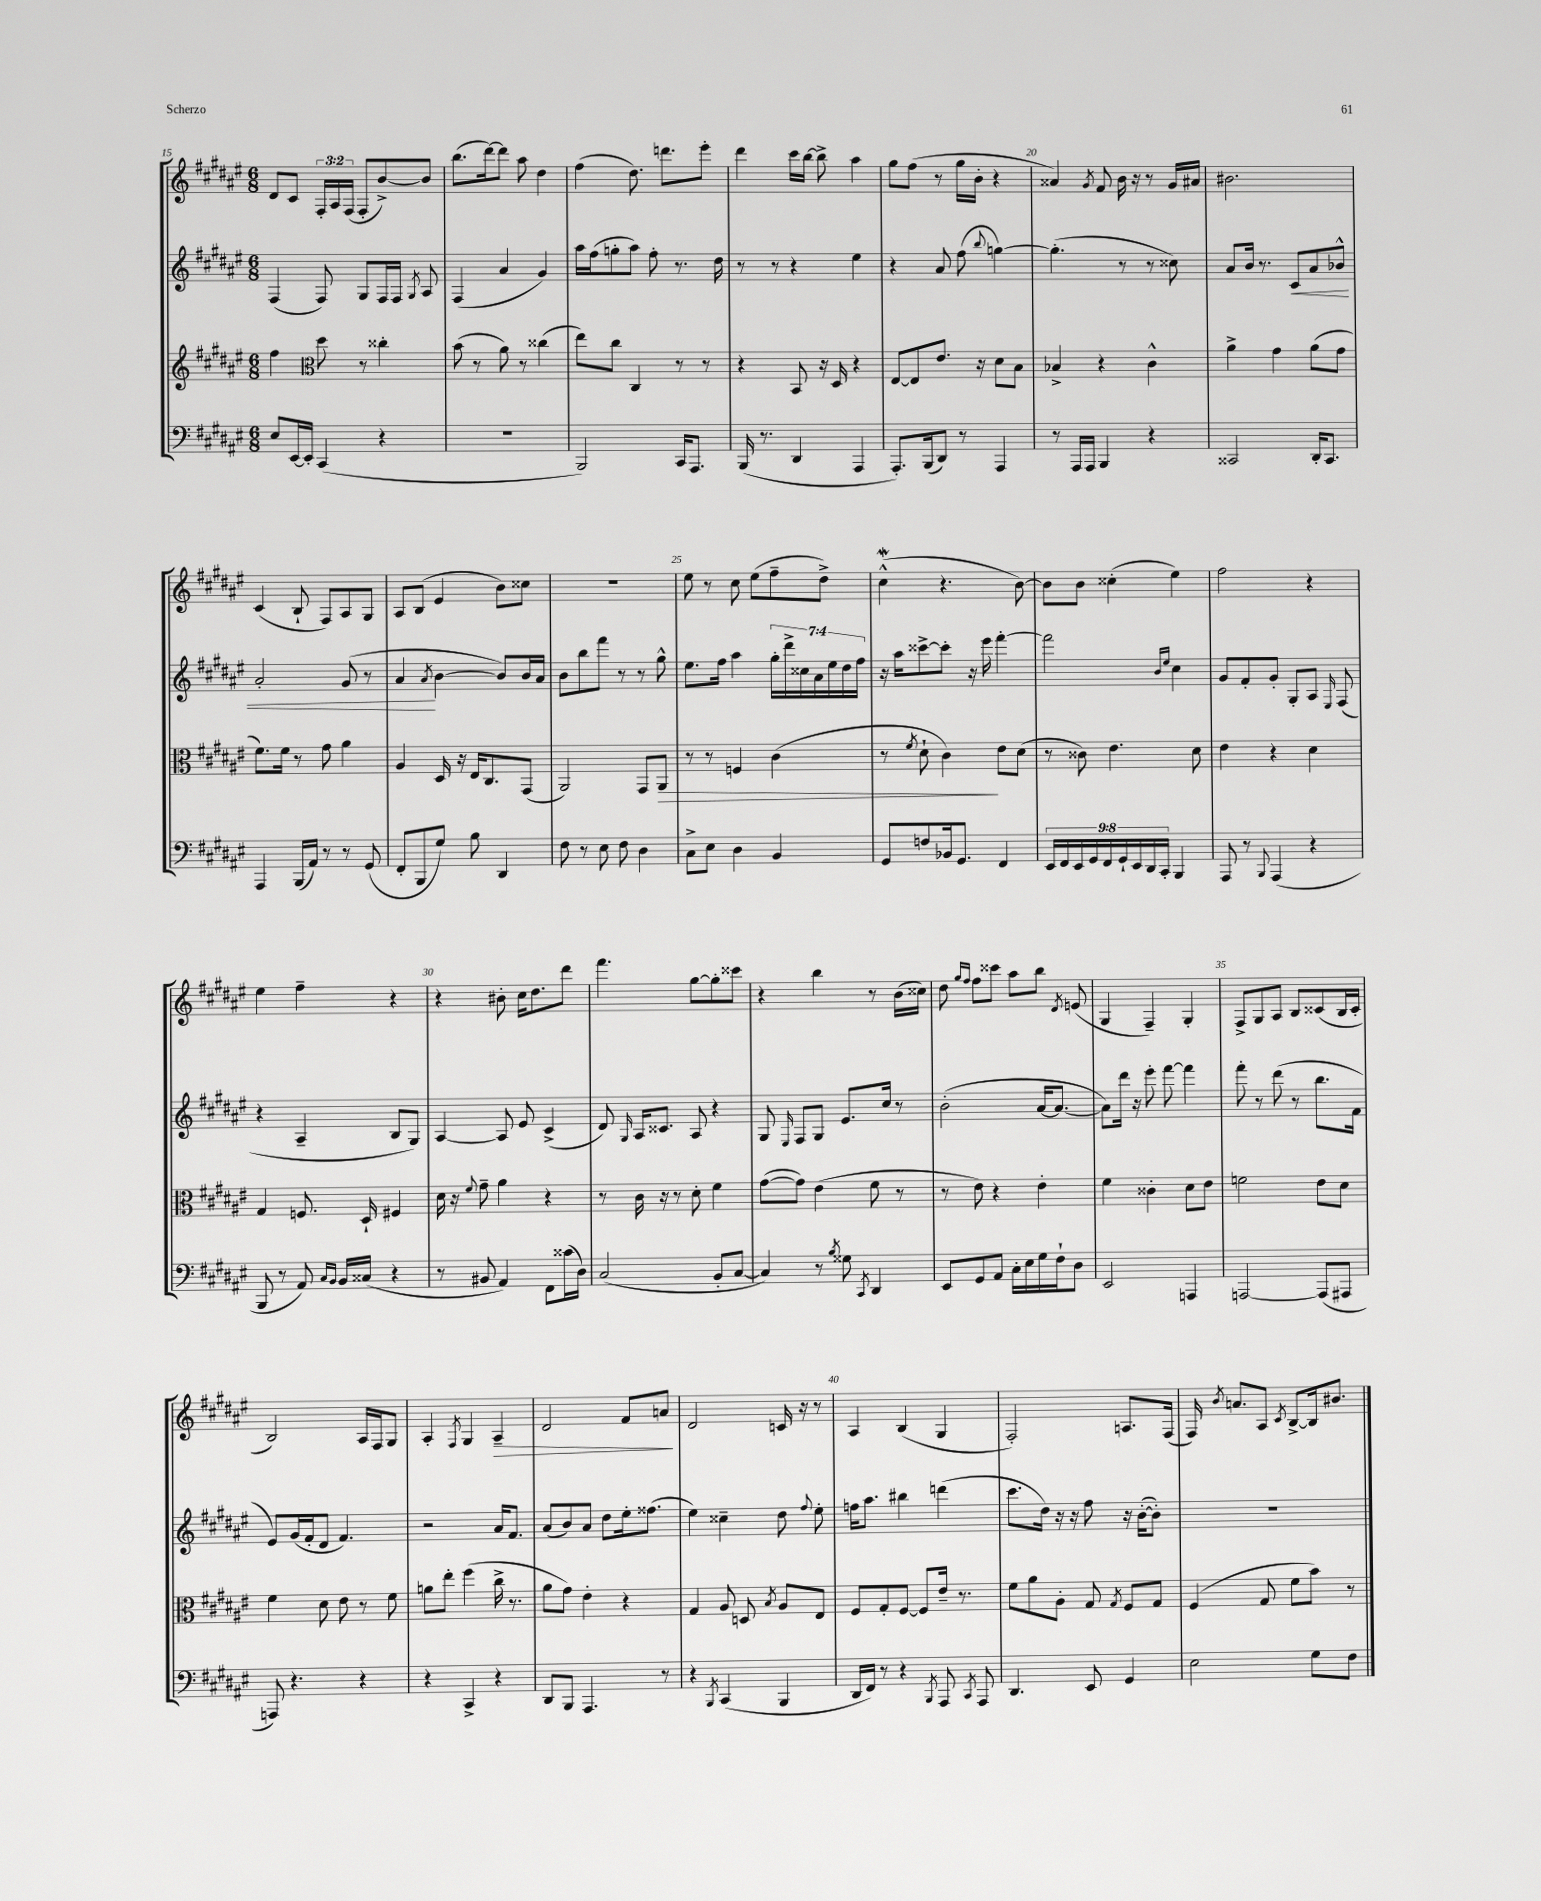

**kern	**kern	**kern	**kern
*staff4	*staff3	*staff2	*staff1
*clefF4	*clefG2	*clefG2	*clefG2
*k[f#c#g#d#a#e#]	*k[f#c#g#d#a#e#]	*k[f#c#g#d#a#e#]	*k[f#c#g#d#a#e#]
*M6/8	*M6/8	*M6/8	*M6/8
8E#	4ff#	(4F#	8d#
[16EE#	.	.	8c#
16EE#']	.	.	.
*	*clefC3	*	*
(4CC#	8dd#	8F#)	24F#'
.	.	.	24A#
.	.	.	(24F#
.	8r	8G#	8F#'
4r	4cc##'	16F#	[8b^)
.	.	16F#	.
.	.	8qG#	.
.	.	8A#	8b]
=	=	=	=
2.r	(8b	(4F#	(8.bb
.	8r	.	.
.	.	.	[16ddd#)
.	8a#)	4a#	8ddd#]
.	8r	.	8aa#
.	(4cc##	4g#)	4dd#
=	=	=	=
2BBB)	8ee#)	16aa#	(4ff#
.	.	(16ff#	.
.	8cc#	8gg'	.
.	4C#	8aa#)	8.dd#)
.	.	8ff#'	.
.	.	.	8.ddd
16CC#	8r	8.r	.
8.AAA#	.	.	.
.	8r	.	8eee#'
.	.	16dd#	.
=	=	=	=
(16BBB	4r	8r	4ddd#
8.r	.	.	.
.	.	8r	.
4DD#	8BB	4r	16ccc#
.	.	.	[16bb
.	16r	.	8bb^]
.	16D#	.	.
4AAA#	4r	4ee#	4aa#
=	=	=	=
8.AAA#')	[8E#	4r	8gg#
.	8E#]	.	(8ff#
(16BBB	.	.	.
8DD#)	8.e#	8a#	8r
8r	.	(8ff#	16gg#
.	16r	.	16b'
.	.	8qqbb	.
4AAA#	8d#	[4gg)	4r
.	8B	.	.
=	=	=	=
8r	4B-^	(4.gg']	4a##)
16AAA#	.	.	.
16AAA#	.	.	.
.	.	.	8qg#
4BBB	4r	.	8f#
.	.	8r	16b
.	.	.	16r
4r	4c#^^	8r	8r
.	.	8cc##)	16g#
.	.	.	16a#
=	=	=	=
2CC##	4a#^	8a#	2.b#
.	.	16b	.
.	.	8.r	.
.	4g#	.	.
.	.	8c#	.
16DD#'	(8a#	8a#	.
8.CC##	.	.	.
.	8g#	8b-^^	.
=	=	=	=
4AAA#	8.f#)	2a#'	(4c#
.	16f#	.	.
(16BBB	8r	.	8B`
16AA#)	.	.	.
8r	8g#	.	8F#)
8r	4a#	(8g#	8A#
(8GG#	.	8r	8G#
=	=	=	=
8FF#'	4A#	4a#	8A#
8BBB	.	.	(8B
.	.	8qa#	.
8G#)	16D#	[4b	4e#
.	16r	.	.
8B	16E#	.	.
.	8.C#	.	.
4DD#	.	8b])	8b)
.	(8GG#	16b	8cc##
.	.	16a#	.
=	=	=	=
8F#	2AA#)	8b	2.r
8r	.	8bb	.
8E#	.	8fff#	.
8F#	.	8r	.
4D#	8GG#	8r	.
.	8AA#	8gg#^^	.
=	=	=	=
8C#^	8r	8.ee#	8ee#
8E#	8r	.	8r
.	.	16ff#	.
4D#	4F	4aa#	8cc#
.	.	.	(8ee#
4BB	(4c#	28gg#'	8ff#~
.	.	28ddd#^	.
.	.	28cc##	.
.	.	28a#	.
.	.	.	8dd#^)
.	.	28ee#	.
.	.	28dd#	.
.	.	28ff#	.
=	=	=	=
8GG#	8r	16r	(4cc#^^
.	.	16aa#	.
.	8qf#	.	.
8F	8d#`	[8ccc##^	.
16BB-	4c#)	8ccc##']	4.r
8.GG#	.	.	.
.	.	16r	.
.	.	16eee#	.
4FF#	8e#	[4fff#'	.
.	(8d#	.	[8b)
=	=	=	=
18EE#	8r	2fff#]	8b]
18FF#	.	.	.
18EE#	.	.	.
.	8c##)	.	8b
18GG#	.	.	.
18FF#	.	.	.
.	4.e#	.	(4cc##'
18GG#`	.	.	.
18EE#	.	.	.
18DD#	.	.	.
18CC#'	.	.	.
.	.	16qqb	.
.	.	16qqee#	.
4BBB	.	4cc#	4ee#)
.	8d#	.	.
=	=	=	=
8AAA#	4e#	8g#	2ff#
8r	.	8f#'	.
8qqBBB	.	.	.
(4AAA#	4r	8g#'	.
.	.	8G#'	.
4r	4d#	8A#	4r
.	.	16qqE#	.
.	.	(8F#	.
=	=	=	=
8BBB	4G#	4r	4ee#
8r	.	.	.
8AA#)	8.F	4A#~	4ff#~
16qqC#	.	.	.
16qqBB	.	.	.
16BB	.	.	.
(16C##	16D#`	.	.
4r	4F#	8B	4r
.	.	8G#)	.
=	=	=	=
8r	16d#	[4A#	4r
.	16r	.	.
.	8qqf#	.	.
8BB#	8g#~	.	.
4AA#)	4a#	8A#]	8b#'
.	.	8e#	16cc#
.	.	.	8.dd#
8FF#	4r	(4c#^	.
(16c##	.	.	8ddd#
16D#)	.	.	.
=	=	=	=
(2C#	8r	8d#)	4.fff#
.	.	16qqG#	.
.	16c#	16A#	.
.	16r	8.c##	.
.	8r	.	.
.	8d#'	8A#	[8gg#
8BB'	4f#	4r	8gg#']
[8C#	.	.	8ccc##
=	=	=	=
4C#])	([8g#	8G#	4r
.	.	16qqE#	.
.	8g#])	8F#	.
8r	(4e#	8G#	4bb
8qB	.	.	.
8G##	.	8.e#	.
8qCC#	.	.	.
4DD#	8f#	.	8r
.	.	16cc#	.
.	8r	8r	(16b
.	.	.	16cc##)
=	=	=	=
8EE#	8r	(2b'	8dd#
.	.	.	16qqgg#
.	.	.	16qqff#
8GG#	8e#)	.	8ff#
8AA#	4r	.	8ccc##
16C#'	.	.	8aa#
16E#	.	.	.
16G#	4e#'	[16a#	8bb
16F#`	.	8.a#_	.
.	.	.	8qd#
8D#	.	.	(8e
=	=	=	=
2EE#	4f#	8a#])	4G#
.	.	16ddd#	.
.	.	16r	.
.	4c##'	8eee#'	4F#~)
.	.	[8fff#	.
4AAA	8d#	4fff#]	4G#'
.	8e#	.	.
=	=	=	=
[2AAA	2f	8fff#'	8F#^
.	.	8r	8G#
.	.	(8ddd#	8A#
.	.	8r	8B
(8AAA]	8e#	8.bb	(8c##
8AAA#	8d#	.	16B
.	.	16f#	16c##'
=	=	=	=
8AAA)	4f#	8e#)	2B)
4.r	.	(16g#	.
.	.	16f#'	.
.	8d#	8d#	.
.	8e#	4.f#)	.
4r	8r	.	16A#
.	.	.	16F#
.	8f#	.	8G#
=	=	=	=
4r	8a	2r	4A#'
.	8ee#'	.	.
.	.	.	8qF#
4CC#^	(4ff#	.	4G#
4r	16cc#^	16a#	4A#~
.	8.r	8.f#	.
=	=	=	=
8DD#	8a#	(8a#	2d#
8BBB	8g#)	8b)	.
4.AAA#	4e#'	8a#	.
.	.	8dd#	.
.	4r	16ee#'	8f#
.	.	(8.ff##	.
8r	.	.	8a
=	=	=	=
4r	4G#	4ee#)	2d#
8qBBB	.	.	.
(4CC#	8A#	4cc##~	.
.	8D	.	.
.	8qB	.	.
4BBB	8A#	8dd#	16c
.	.	.	16r
.	.	8qqff#	.
.	8E#	8ee#'	8r
=	=	=	=
16DD#	8F#	16ff	4A#
16FF#)	.	8.aa#	.
8r	8G#'	.	.
4r	[8F#	4bb#	(4B
.	8F#]	.	.
8qBBB	.	.	.
8AAA#	16e#~	(4ddd	4G#
.	8.r	.	.
8qCC#	.	.	.
8AAA#	.	.	.
=	=	=	=
4.DD#	8f#	8.ccc#	2F#')
.	8a#	.	.
.	.	16dd#)	.
.	8A#'	16r	.
.	.	16r	.
8EE#	8G#	8ff#	.
.	8qG#	.	.
4GG#	8F#	16r	8.A
.	.	([16b'	.
.	8G#	8b'])	.
.	.	.	(16F#
=	=	=	=
2E#	(4F#	2.r	16F#)
.	.	.	8qb
.	.	.	8.a
.	8G#	.	8A#
.	.	.	8qc#
.	8f#	.	[8B^
8G#	8b)	.	16B]
.	.	.	8.b#
8F#	8r	.	.
==	==	==	==
*-	*-	*-	*-
